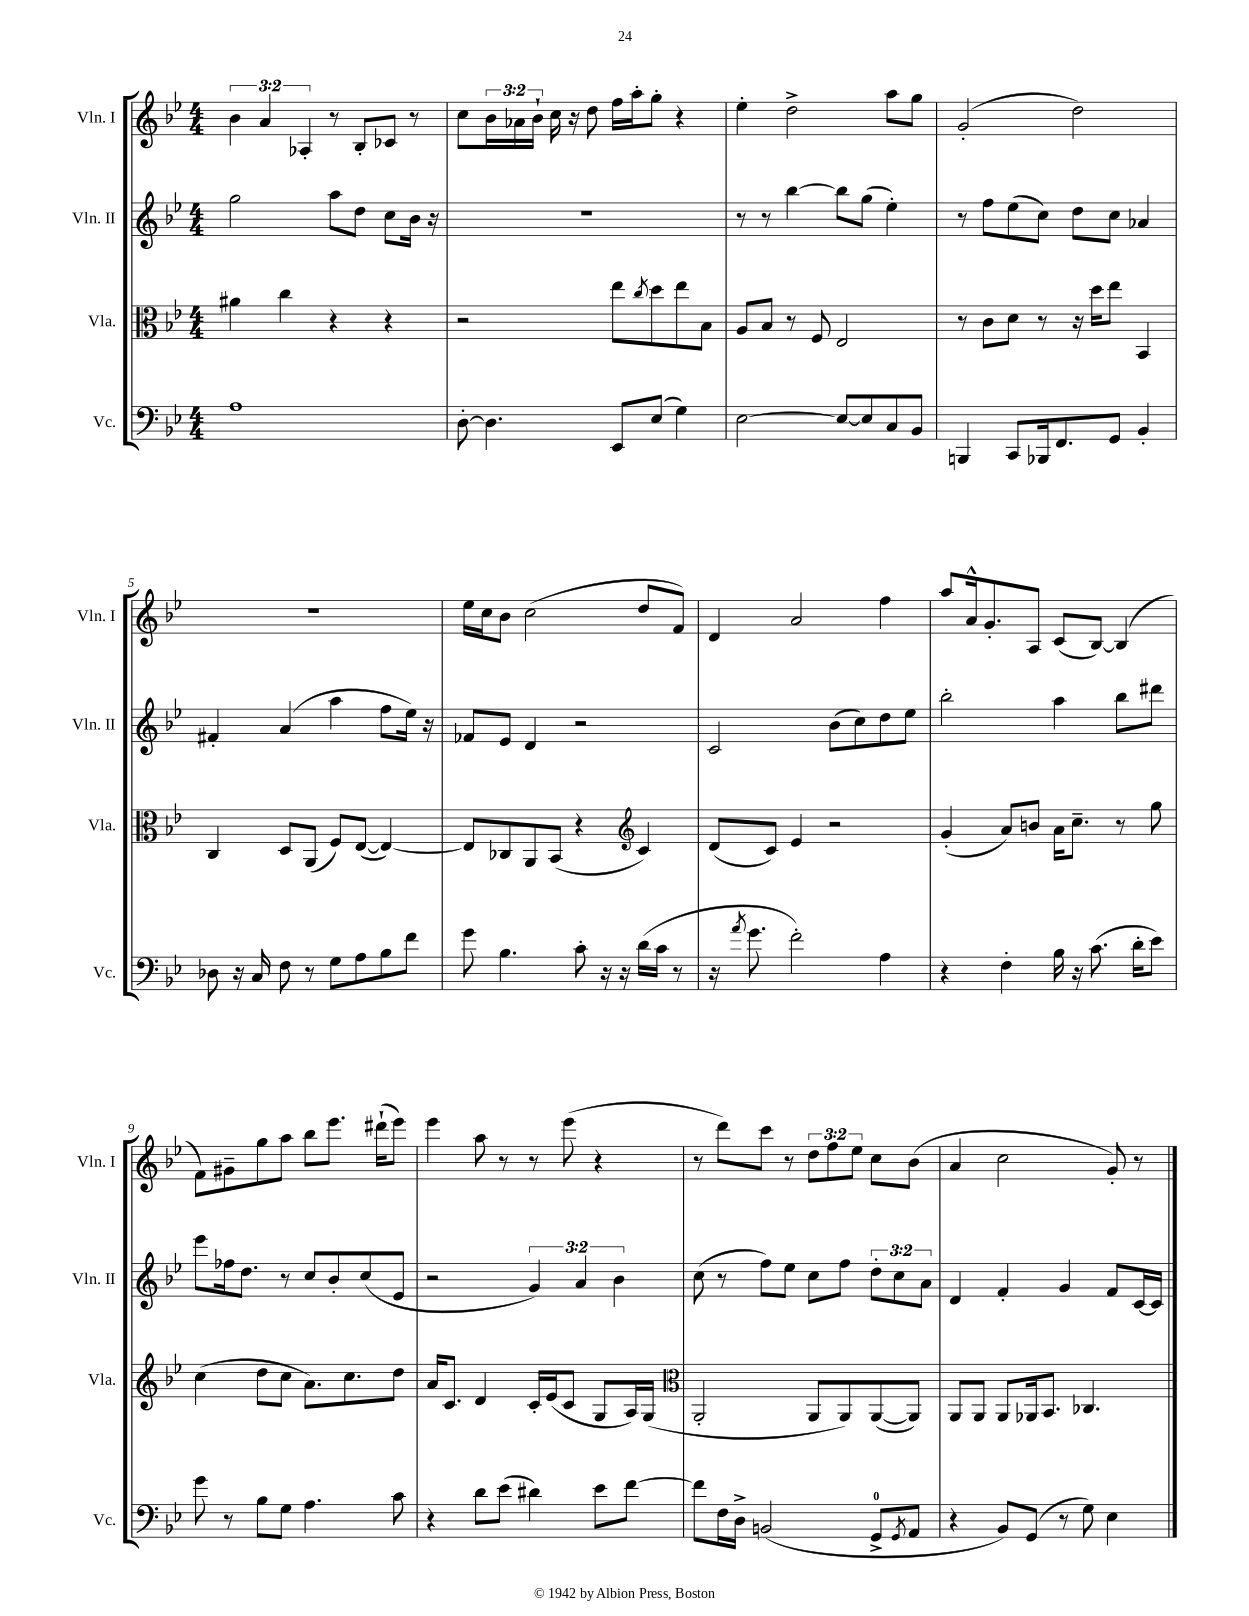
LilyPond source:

<<
\new StaffGroup <<
\new Staff = "s0" \with { instrumentName = "Vln. I" shortInstrumentName = "Vln. I" } {
    \clef treble \key bes \major \numericTimeSignature \time 4/4 \override Staff.TupletNumber.text = #tuplet-number::calc-fraction-text
    \tuplet 3/2 { bes'4 a'4 aes4-. } r8 bes8-. ces'8 r8 |
    c''8 \tuplet 3/2 { bes'16 aes'16 bes'16-! } c''16 r16 d''8 f''16 a''16-. g''8-. r4 |
    ees''4-. d''2-> a''8 g''8 |
    g'2-.( d''2) |
    r1 |
    ees''16 c''16 bes'8 c''2( d''8 f'8) |
    d'4 a'2 f''4 |
    a''8 a'16-^ g'8.-. a8 c'8( bes8~) bes4( |
    f'8) gis'8-- g''8 a''8 bes''8 ees'''8. dis'''16-!( ees'''8) |
    ees'''4 a''8 r8 r8 ees'''8( r4 |
    r8 d'''8) c'''8 r8 \tuplet 3/2 { d''8 f''8 ees''8 } c''8 bes'8( |
    a'4 c''2 g'8-.) r8 \bar "|." |
}
\new Staff = "s1" \with { instrumentName = "Vln. II" shortInstrumentName = "Vln. II" } {
    \clef treble \key bes \major \numericTimeSignature \time 4/4 \override Staff.TupletNumber.text = #tuplet-number::calc-fraction-text
    g''2 a''8 d''8 c''8 bes'16 r16 |
    R1 |
    r8 r8 bes''4~ bes''8 g''8( ees''4-.) |
    r8 f''8 ees''8( c''8) d''8 c''8 aes'4 |
    fis'4-. a'4( a''4 f''8 ees''16) r16 |
    fes'8 ees'8 d'4 r2 |
    c'2 bes'8( c''8) d''8 ees''8 |
    bes''2-. a''4 bes''8 dis'''8 |
    ees'''8 fes''16 d''8. r8 c''8 bes'8-. c''8( ees'8 |
    r2 \tuplet 3/2 { g'4) a'4 bes'4 } |
    c''8( r8 f''8) ees''8 c''8 f''8 \tuplet 3/2 { d''8-. c''8 a'8 } |
    d'4 f'4-. g'4 f'8 c'16~ c'16 \bar "|." |
}
\new Staff = "s2" \with { instrumentName = "Vla." shortInstrumentName = "Vla." } {
    \clef alto \key bes \major \numericTimeSignature \time 4/4
    ais'4 c''4 r4 r4 |
    r2 ees''8 \acciaccatura { c''8 } d''8 ees''8 bes8 |
    a8 bes8 r8 f8 ees2 |
    r8 c'8 d'8 r8 r16 d''16 ees''8 bes,4 |
    c4 d8 a,8( f8) ees8~( ees4~) |
    ees8 ces8 a,8 bes,8( r4 \clef treble c'4) |
    d'8( c'8) ees'4 r2 |
    g'4-.( a'8) b'8 a'16 c''8.-- r8 g''8 |
    c''4( d''8 c''8 a'8.) c''8. d''8 |
    a'16 c'8. d'4 c'16-. ees'16( c'8 g8 a16) g16( |
    \clef alto a,2-. a,8 a,8) a,8~( a,8) |
    a,8 a,8 a,8 aes,16 bes,8. ces4. \bar "|." |
}
\new Staff = "s3" \with { instrumentName = "Vc." shortInstrumentName = "Vc." } {
    \clef bass \key bes \major \numericTimeSignature \time 4/4
    a1 |
    d8~-. d4. ees,8 ees8( g4) |
    ees2~ ees8~ ees8 c8 bes,8 |
    b,,4 c,8 bes,,16 f,8. g,8 bes,4-. |
    des8 r16 c16 f8 r8 g8 a8 bes8 f'8 |
    g'8 bes4. c'8-. r16 r16 d'16( c'16 r8 |
    r16 \acciaccatura { a'8 } g'8. f'2-.) a4 |
    r4 f4-. bes16 r16 c'8.( d'16-. ees'8) |
    g'8 r8 bes8 g8 a4. c'8 |
    r4 d'8 ees'8( dis'4) ees'8 f'8~ |
    f'8 f16 d16-> b,2( g,8-0-> \acciaccatura { g,8 } a,8 |
    r4 bes,8) g,8( r8 g8) ees4 \bar "|." |
}
>>
>>
